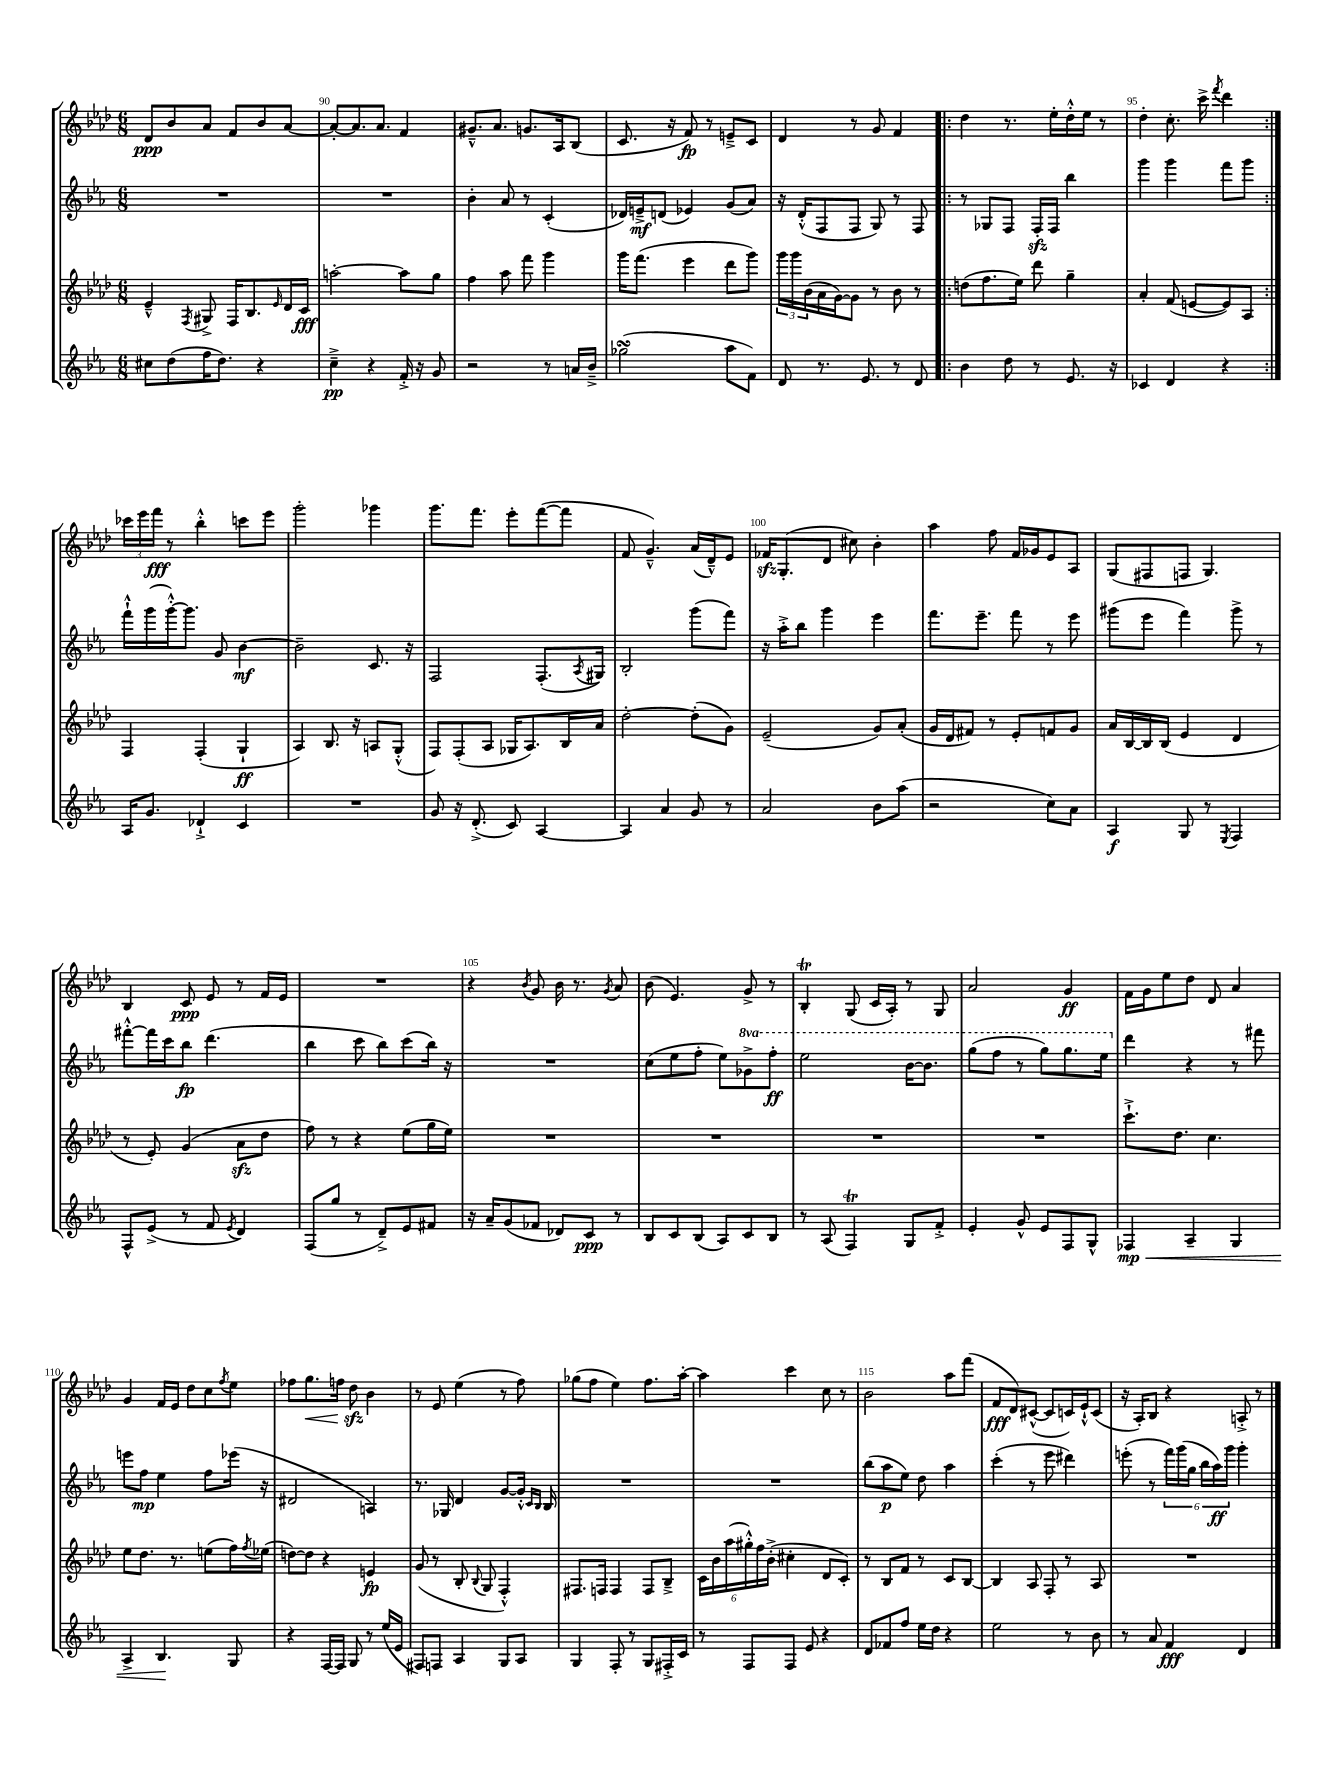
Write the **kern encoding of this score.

**kern	**dynam	**kern	**dynam	**kern	**dynam	**kern	**dynam
*part4	*part4	*part3	*part3	*part2	*part2	*part1	*part1
*staff4	*staff4	*staff3	*staff3	*staff2	*staff2	*staff1	*staff1
*clefG2	*	*clefG2	*	*clefG2	*	*clefG2	*
*k[b-e-a-]	*	*k[b-e-a-d-]	*	*k[b-e-a-]	*	*k[b-e-a-d-]	*
*M6/8	*	*M6/8	*	*M6/8	*	*M6/8	*
=89	=89	=89	=89	=89	=89	=89	=89
8cc#X\L	.	4e-~^^/	.	2.r	.	8d-/L	ppp
(8dd\	.	.	.	.	.	8b-/	.
.	.	8qF/	.	.	.	.	.
16ff\K	.	8G#X^/	.	.	.	8a-/J	.
8.dd\J)	.	.	.	.	.	.	.
.	.	16F/KL	.	.	.	8f/L	.
.	.	8.B-/	.	.	.	.	.
4r	.	.	.	.	.	8b-/	.
.	.	16qqe-/	.	.	.	.	.
.	.	16d-/L	.	.	.	[8a-/J	.
.	.	16c/JJ	fff	.	.	.	.
=90	=90	=90	=90	=90	=90	=90	=90
4cc~^\	pp	[2aan'\	.	2.r	.	8a-'/L_	.
.	.	.	.	.	.	8.a-/]	.
4r	.	.	.	.	.	.	.
.	.	.	.	.	.	8.a-/J	.
16f'^/	.	8aa\L]	.	.	.	4f/	.
16r	.	.	.	.	.	.	.
8g/	.	8gg\J	.	.	.	.	.
=91	=91	=91	=91	=91	=91	=91	=91
2r	.	4ff\	.	4b-'\	.	8.g#X~^^/L	.
.	.	.	.	.	.	8.a-/J	.
.	.	8aa-\	.	8a-/	.	.	.
.	.	8fff\	.	8r	.	8.gn/L	.
8r	.	4ggg\	.	(4c'/	.	.	.
.	.	.	.	.	.	16A-/k	.
16an/LL	.	.	.	.	.	(8B-/J	.
16b-~^/JJ	.	.	.	.	.	.	.
=92	=92	=92	=92	=92	=92	=92	=92
(2gg-XsSSs\	.	16ggg\KL	.	16d-X/LL)	.	8.c/	.
.	.	(8.fff\J	.	16en~^/J	mf	.	.
.	.	.	.	(8dn/J	.	.	.
.	.	.	.	.	.	16r	.
.	.	4eee-\	.	4e-X/)	.	8f/)	fp
.	.	.	.	.	.	8r	.
8aa-\L	.	8ddd-\L	.	(8g/L	.	8en~^/L	.
8f\J)	.	8ggg\J)	.	8a-/J)	.	8c/J	.
=93	=93	=93	=93	=93	=93	=93	=93
8d/	.	24ggg\LL	.	16r	.	4d-/	.
.	.	24ggg\	.	.	.	.	.
.	.	.	.	(16d'^^/KL	.	.	.
.	.	(24b-\	.	.	.	.	.
8.r	.	16a-\	.	8F/	.	.	.
.	.	[16g\J)	.	.	.	.	.
.	.	8g\J]	.	8F/J	.	8r	.
8.e-/	.	.	.	.	.	.	.
.	.	8r	.	8G/)	.	8g/	.
8r	.	8b-\	.	8r	.	4f/	.
8d/	.	8r	.	8F/	.	.	.
=94!|:	=94!|:	=94!|:	=94!|:	=94!|:	=94!|:	=94!|:	=94!|:
4b-\	.	(8ddn\L	.	8r	.	4dd-\	.
.	.	8.ff\	.	8G-X/L	.	.	.
8dd\	.	.	.	8F/J	.	8.r	.
.	.	16ee-\Jk)	.	.	.	.	.
8r	.	8ddd-\	.	16Fzz'/LL	.	.	.
.	.	.	.	16F/JJ	.	16ee-'\LL	.
8.e-/	.	4gg~\	.	4bb-\	.	16dd-'^^\	.
.	.	.	.	.	.	16ee-\JJ	.
.	.	.	.	.	.	8r	.
16r	.	.	.	.	.	.	.
=95	=95	=95	=95	=95	=95	=95	=95
4c-X/	.	4a-'/	.	4ggg\	.	4dd-'\	.
4d/	.	(8f/	.	4ggg\	.	8.cc'\	.
.	.	[8en/L	.	.	.	.	.
.	.	.	.	.	.	16ccc^\	.
.	.	.	.	.	.	8qfff/	.
4r	.	8e/])	.	8fff\L	.	4ddd-\	.
.	.	8A-/J	.	8ggg\J	.	.	.
!!LO:LB:g=z
=96:|!	=96:|!	=96:|!	=96:|!	=96:|!	=96:|!	=96:|!	=96:|!
16A-/KL	.	4F/	.	16fff`^^\LL	.	24ccc-X\LL	.
.	.	.	.	.	.	24eee-\	.
8.g/J	.	.	.	(16ggg\	.	.	.
.	.	.	.	.	.	24fff\JJ	fff
.	.	.	.	[16ggg'^^\J)	.	8r	.
.	.	.	.	8.ggg\J]	.	.	.
4d-X`^/	.	(4F'/	.	.	.	4bb-'^^\	.
.	.	.	.	8g/	.	.	.
4c/	.	4G`/	ff	[4b-\	mf	8cccn\L	.
.	.	.	.	.	.	8eee-\J	.
=97	=97	=97	=97	=97	=97	=97	=97
2.r	.	4A-/)	.	2b-~\]	.	2ggg'\	.
.	.	8.B-/	.	.	.	.	.
.	.	16r	.	.	.	.	.
.	.	8An/L	.	8.c/	.	4ggg-X\	.
.	.	(8G'^^/J	.	.	.	.	.
.	.	.	.	16r	.	.	.
=98	=98	=98	=98	=98	=98	=98	=98
8g/	.	8F/L)	.	2F/	.	8.ggg\L	.
16r	.	(8F'/	.	.	.	.	.
(8.d'^/	.	.	.	.	.	8.fff\J	.
.	.	8A-/J	.	.	.	.	.
8c/)	.	16G-X/KL	.	.	.	8eee-'\L	.
.	.	8.A-/)	.	.	.	.	.
[4A-/	.	.	.	(8.F'/L	.	([8fff\	.
.	.	16B-/L	.	.	.	8fff\J]	.
.	.	.	.	8qA-/	.	.	.
.	.	16a-/JJ	.	16G#X/Jk)	.	.	.
=99	=99	=99	=99	=99	=99	=99	=99
4A-/]	.	[2dd-'\	.	2B-'/	.	8f/	.
.	.	.	.	.	.	4.g~^^/)	.
4a-/	.	.	.	.	.	.	.
8g/	.	(8dd-'\L]	.	(8ggg\L	.	(16a-/LL	.
.	.	.	.	.	.	16d-~^^/J)	.
8r	.	8g\J)	.	8fff\J)	.	8e-/J	.
=100	=100	=100	=100	=100	=100	=100	=100
2a-/	.	(2e-~/	.	16r	.	16f-Xzz/KL	.
.	.	.	.	16aa-'^\KL	.	(8.G'/	.
.	.	.	.	8bb-\J	.	.	.
.	.	.	.	4ggg\	.	8d-/J	.
.	.	.	.	.	.	8cc#X\)	.
8b-\L	.	8g/L)	.	4eee-\	.	4b-'\	.
(8aa-\J	.	(8a-'/J	.	.	.	.	.
=101	=101	=101	=101	=101	=101	=101	=101
2r	.	16g/LL	.	8.fff\L	.	4aa-\	.
.	.	16d-/J	.	.	.	.	.
.	.	8f#X/J)	.	.	.	.	.
.	.	.	.	8.eee-~\J	.	.	.
.	.	8r	.	.	.	8ff\	.
.	.	8e-'/L	.	8fff\	.	16f/LL	.
.	.	.	.	.	.	16g-X/J	.
8cc\L)	.	8fn/	.	8r	.	8e-/	.
8a-\J	.	8g/J	.	8eee-\	.	8A-/J	.
=102	=102	=102	=102	=102	=102	=102	=102
4A-/	f	16a-/LL	.	(8ggg#X\L	.	(8G/L	.
.	.	[16B-/	.	.	.	.	.
.	.	16B-/]	.	8eee-\J	.	8F#X/	.
.	.	(16B-/JJ	.	.	.	.	.
8G/	.	4e-/	.	4fff\)	.	8Fn/J	.
8r	.	.	.	.	.	4.G/)	.
8qE-/	.	.	.	.	.	.	.
4F/	.	4d-/	.	8ggg#^\	.	.	.
.	.	.	.	8r	.	.	.
!!LO:LB:g=z
=103	=103	=103	=103	=103	=103	=103	=103
8F^^/L	.	8r	.	[8fff#X'^^\L	.	4B-/	.
(8e-^/J	.	8e-'/)	.	16fff#\L]	.	.	.
.	.	.	.	16ccc\J	.	.	.
8r	.	(4g/	.	8bb-\J	fp	8c/	ppp
8f/	.	.	.	(4.ddd\	.	8e-/	.
8qe-/	.	.	.	.	.	.	.
4d/)	.	8a-zz\L	.	.	.	8r	.
.	.	8dd-\J	.	.	.	16f/LL	.
.	.	.	.	.	.	16e-/JJ	.
=104	=104	=104	=104	=104	=104	=104	=104
(8F/L	.	8ff\)	.	4bb-\	.	2.r	.
8gg/J	.	8r	.	.	.	.	.
8r	.	4r	.	8ccc\	.	.	.
8d~^/L)	.	.	.	8bb-\L)	.	.	.
8e-/	.	(8ee-\L	.	(8ccc\	.	.	.
8f#X/J	.	16gg\L	.	16bb-\Jk)	.	.	.
.	.	16ee-\JJ)	.	16r	.	.	.
=105	=105	=105	=105	=105	=105	=105	=105
16r	.	2.r	.	2.r	.	4r	.
16a-~/KL	.	.	.	.	.	.	.
(8g/	.	.	.	.	.	.	.
.	.	.	.	.	.	8qb-/	.
8f-X/J	.	.	.	.	.	8g/	.
8d-X/L)	.	.	.	.	.	16b-\	.
.	.	.	.	.	.	8.r	.
8c/J	ppp	.	.	.	.	.	.
.	.	.	.	.	.	8qg/	.
8r	.	.	.	.	.	8a-/	.
=106	=106	=106	=106	=106	=106	=106	=106
8B-/L	.	2.r	.	(8cc\L	.	(8b-\	.
8c/	.	.	.	8ee-\	.	4.e-/)	.
(8B-/J	.	.	.	8ff'\J	.	.	.
8A-/L)	.	.	.	8ee-\L)	.	.	.
*	*	*	*	*8va	*	*	*
8c/	.	.	.	8gg-X^\	.	8g^/	.
8B-/J	.	.	.	8fff'\J	ff	8r	.
=107	=107	=107	=107	=107	=107	=107	=107
8r	.	2.r	.	2eee-\	.	4B-T'/	.
(8A-/	.	.	.	.	.	.	.
4FT/)	.	.	.	.	.	(8G/	.
.	.	.	.	.	.	16c/LL	.
.	.	.	.	.	.	16A-'/JJ)	.
8G/L	.	.	.	[16bb-\KL	.	8r	.
.	.	.	.	8.bb-\J]	.	.	.
8f'^/J	.	.	.	.	.	8G/	.
=108	=108	=108	=108	=108	=108	=108	=108
4e-'/	.	2.r	.	(8ggg\L	.	2a-/	.
.	.	.	.	8fff\J	.	.	.
8g^^/	.	.	.	8r	.	.	.
8e-/L	.	.	.	8ggg\L)	.	.	.
8F/	.	.	.	8.ggg\	.	4g/	ff
8G^^/J	.	.	.	.	.	.	.
.	.	.	.	16eee-\Jk	.	.	.
=109	=109	=109	=109	=109	=109	=109	=109
!	!LO:HP:b	!	!	!	!	!	!
*	*	*	*	*X8va	*	*	*
4F-X/	< mp	8.ccc`^\L	.	4ddd\	.	16f\LL	.
.	.	.	.	.	.	16g\J	.
.	.	.	.	.	.	8ee-\	.
.	.	8.dd-\J	.	.	.	.	.
4A-~/	.	.	.	4r	.	8dd-\J	.
.	.	4.cc\	.	.	.	8d-/	.
4G/	.	.	.	8r	.	4a-/	.
.	.	.	.	8fff#X\	.	.	.
!!LO:LB:g=z
=110	=110	=110	=110	=110	=110	=110	=110
4A-^/	.	8ee-\L	.	8eeen\L	.	4g/	.
.	.	8.dd-\J	.	8ff\J	mp	.	.
4.B-/	.	.	.	4ee-\	.	16f/LL	.
.	.	8.r	.	.	.	16e-/JJ	.
.	.	.	.	.	.	8dd-\L	.
.	.	(8een\L	.	8ff\L	.	8cc\	.
.	.	.	.	.	.	8qff/	.
8G/	[	16ff\L)	.	(16eee-X\Jk	.	8ee-\J	.
.	.	8qff/	.	.	.	.	.
.	.	(16ee-X\JJ	.	16r	.	.	.
=111	=111	=111	=111	=111	=111	=111	=111
4r	.	[8ddn\L)	.	2d#X/	.	8ff-X\L	.
!	!	!	!	!	!	!	!LO:HP:b
.	.	8dd\J]	.	.	.	8.gg\	<
[16F/LL	.	4r	.	.	.	.	.
16F/JJ]	.	.	.	.	.	16ffn\Jk	.
8G/	.	.	.	.	.	8dd-zz\	.
8r	.	4en/	fp	4An/)	.	4b-\	[
(16ee-/LL	.	.	.	.	.	.	.
16e-/JJ	.	.	.	.	.	.	.
=112	=112	=112	=112	=112	=112	=112	=112
8F#X/L)	.	(8g/	.	8.r	.	8r	.
8Fn/J	.	8r	.	.	.	8e-/	.
.	.	.	.	16G-X/	.	.	.
4A-/	.	8B-'/	.	4d/	.	(4ee-\	.
.	.	8qqB-/	.	.	.	.	.
.	.	8G/	.	.	.	.	.
8G/L	.	4F'^^/)	.	[8g/L	.	8r	.
8A-/J	.	.	.	16g'^^/Jk]	.	8ff\)	.
.	.	.	.	16qqc/LL	.	.	.
.	.	.	.	16qqB-/JJ	.	.	.
.	.	.	.	16B-/	.	.	.
=113	=113	=113	=113	=113	=113	=113	=113
4G/	.	8.F#X/L	.	2.r	.	(8gg-X\L	.
.	.	.	.	.	.	8ff\J	.
.	.	16Fn/Jk	.	.	.	.	.
8F'/	.	4F/	.	.	.	4ee-\)	.
8r	.	.	.	.	.	.	.
8G/L	.	8F/L	.	.	.	8.ff\L	.
16F#X'^/L	.	8B-~^/J	.	.	.	.	.
16c/JJ	.	.	.	.	.	[16aa-'\Jk	.
=114	=114	=114	=114	=114	=114	=114	=114
8r	.	24c\LL	.	2.r	.	4aa-\]	.
.	.	24b-\	.	.	.	.	.
.	.	(24aa-\	.	.	.	.	.
8F/L	.	24gg#X'^^\)	.	.	.	.	.
.	.	24ff\	.	.	.	.	.
.	.	(24b-'^\JJ	.	.	.	.	.
8F/J	.	4cc#X'\	.	.	.	4ccc\	.
8e-/	.	.	.	.	.	.	.
4r	.	8d-/L	.	.	.	8cc\	.
.	.	8c'/J)	.	.	.	8r	.
=115	=115	=115	=115	=115	=115	=115	=115
8d/L	.	8r	.	(8bb-\L	.	2b-\	.
8f-X/	.	8B-/L	.	8aa-\	p	.	.
8ff/J	.	8f/J	.	8ee-\J)	.	.	.
16ee-\LL	.	8r	.	8dd\	.	.	.
16dd\JJ	.	.	.	.	.	.	.
4r	.	8c/L	.	4aa-\	.	8aa-\L	.
.	.	[8B-/J	.	.	.	(8fff\J	.
=116	=116	=116	=116	=116	=116	=116	=116
2ee-\	.	4B-/]	.	(4ccc'\	.	8f/L	fff
.	.	.	.	.	.	8d-/)	.
.	.	8A-/	.	8r	.	([8c#X^^/J	.
.	.	8F'/	.	8eee-\	.	8c#/L]	.
8r	.	8r	.	4ddd#X\)	.	16cn/L)	.
.	.	.	.	.	.	16e-`^^/J	.
8b-\	.	8A-/	.	.	.	(8c/J	.
=117	=117	=117	=117	=117	=117	=117	=117
8r	.	2.r	.	(8eeen'\	.	16r	.
.	.	.	.	.	.	16A-'/KL)	.
8a-/	.	.	.	8r	.	8B-/J	.
4f/	fff	.	.	24fff\LL)	.	4r	.
.	.	.	.	(24ggg\	.	.	.
.	.	.	.	24gg\JJ	.	.	.
.	.	.	.	24bb-\LL	.	.	.
.	.	.	.	24aa-\)	ff	.	.
.	.	.	.	24ggg\JJ	.	.	.
4d/	.	.	.	4ggg'\	.	8An'^/	.
.	.	.	.	.	.	8r	.
==	==	==	==	==	==	==	==
*-	*-	*-	*-	*-	*-	*-	*-
